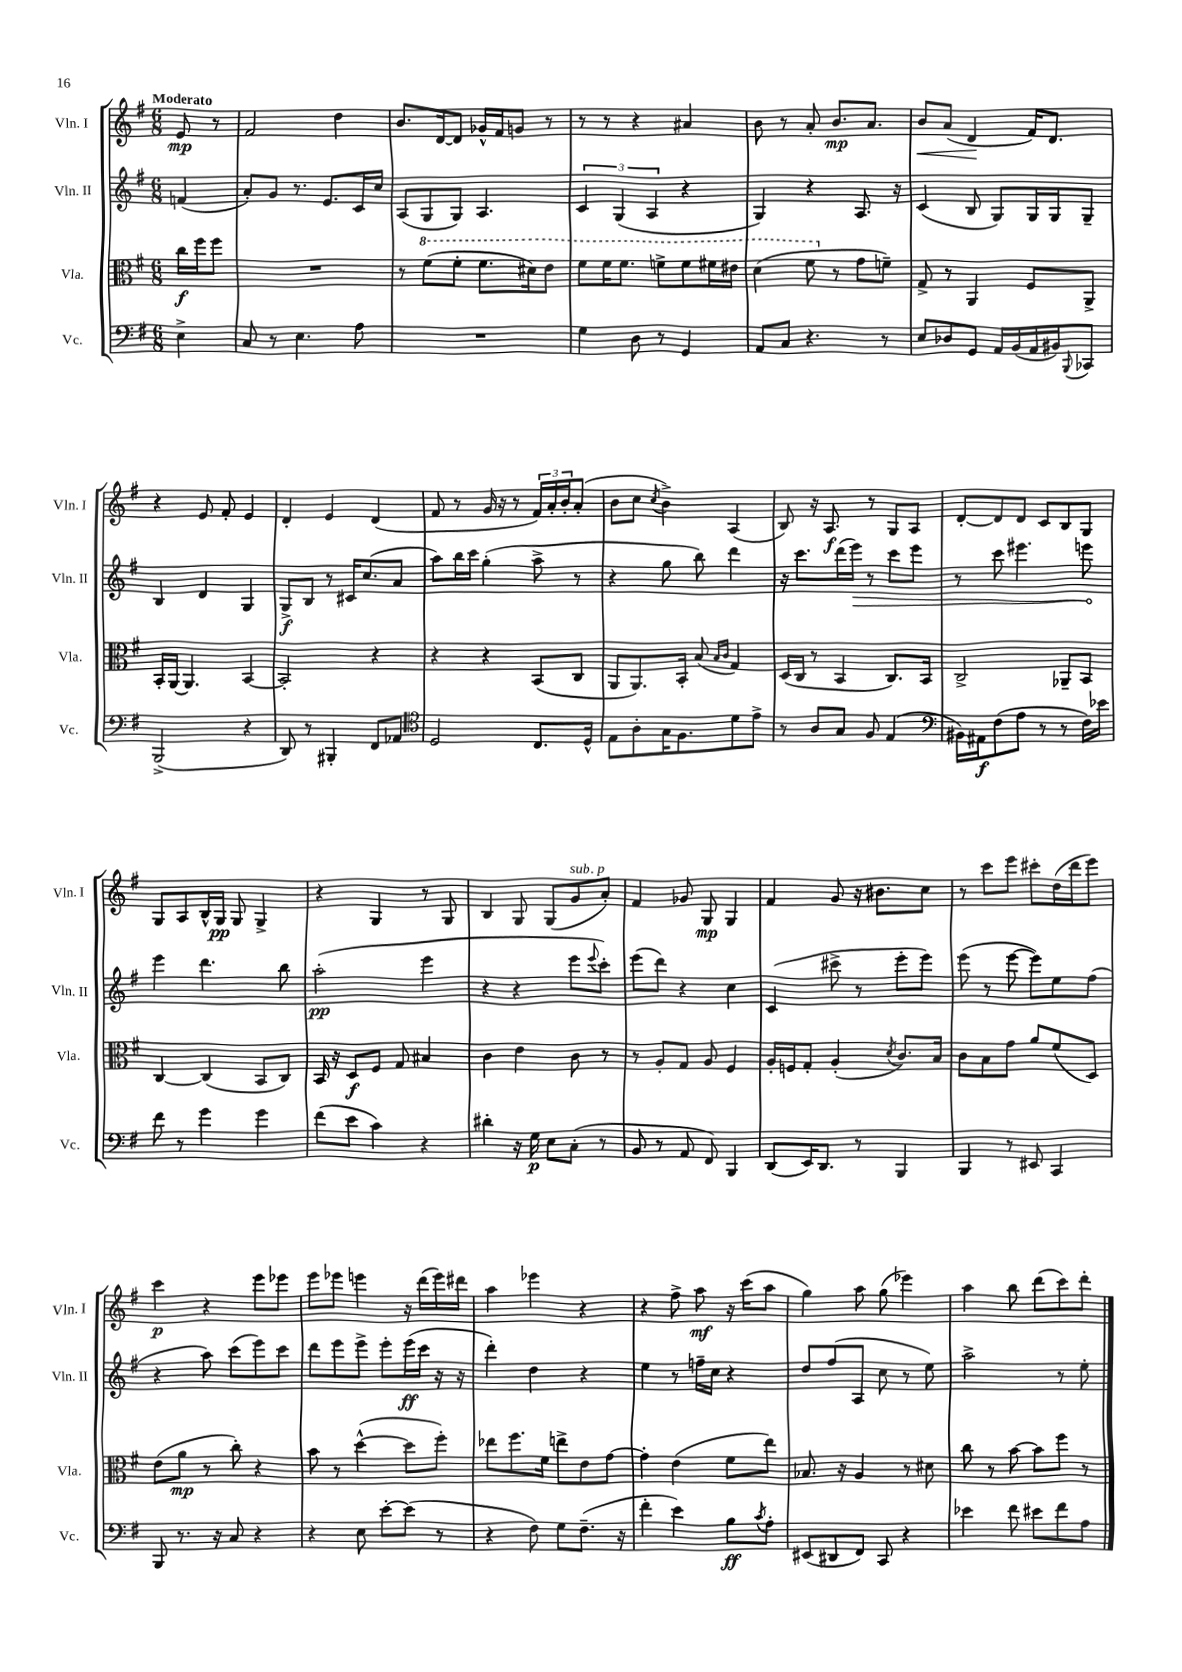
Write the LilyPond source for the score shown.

<<
\new StaffGroup <<
\new Staff = "s0" \with { instrumentName = "Vln. I" shortInstrumentName = "Vln. I" } {
    \clef treble \key g \major \numericTimeSignature \time 6/8 \partial 4 \tempo "Moderato"
    e'8\mp r8 |
    fis'2 d''4 |
    b'8. d'16~ d'8 ges'16-^ fis'16 g'8 r8 |
    r8 r8 r4 ais'4 |
    b'8 r8 a'8-. b'8.\mp a'8. |
    b'8\< a'8( d'4\! fis'16) d'8. |
    r4 e'8 fis'8-. e'4 |
    d'4-. e'4 d'4( |
    fis'8 r8 g'16 r16 r8 \tuplet 3/2 { fis'16) a'16-. b'16-. } a'8-.( |
    b'8 c''8 \acciaccatura { c''8 } b'4->) a4( |
    b8) r16 a8.\f r8 g8 a8 |
    d'8~-. d'8 d'8 c'8 b8 g8 |
    g8 a8 b16-^ g16\pp g8 g4-> |
    r4 g4 r8 g8 |
    b4 g8 g8( g'8^\markup { \italic "sub. p" } a'8-.) |
    fis'4 ges'8 g8\mp g4 |
    fis'4 g'8 r16 bis'8. c''8 |
    r8 c'''8 e'''8 cis'''8-. d''16( d'''16 e'''8) |
    c'''4\p r4 e'''8 ees'''8 |
    e'''8 ees'''8 e'''4 r16 d'''16( e'''16) dis'''16 |
    a''4 ees'''4 r4 |
    r4 fis''8-> a''8\mf r16 c'''16( a''8 |
    g''4) a''8 g''8( ees'''4) |
    a''4 b''8 d'''8( c'''8) d'''8-. \bar "|." |
}
\new Staff = "s1" \with { instrumentName = "Vln. II" shortInstrumentName = "Vln. II" } {
    \clef treble \key g \major \numericTimeSignature \time 6/8 \partial 4
    f'4( |
    a'8-.) g'8 r8. e'8. c'16 c''16 |
    a8( g8 g8) a4. |
    \tuplet 3/2 { c'4 g4( a4 } r4 |
    g4) r4 a8. r16 |
    c'4( b8 g8) g16 g16 g8-- |
    b4 d'4 g4 |
    g8->\f b8 r8 cis'16 c''8.( a'8 |
    a''8) b''16 c'''16 g''4-.( a''8-> r8 |
    r4 g''8 b''8) d'''4 |
    r16 c'''8. d'''16( \once \override Hairpin.circled-tip = ##t e'''16\>) r8 c'''8 e'''8 |
    r8 c'''8 eis'''4. e'''8\! |
    e'''4 d'''4. b''8 |
    a''2-.\pp( e'''4 |
    r4 r4 e'''8 \appoggiatura { e'''8 } c'''8-.) |
    e'''8( d'''8) r4 c''4 |
    c'4( cis'''8-> r8 e'''8-. e'''8) |
    e'''8( r8 e'''8~ e'''8) e''8 fis''8( |
    r4 a''8) c'''8( e'''8) c'''8 |
    d'''8 e'''8 e'''8-> e'''8-. e'''16\ff( c'''16 r16 r16 |
    d'''4-.) d''4 r4 |
    e''4 r8 f''16-- c''16 r4 |
    d''8 fis''8( a8 c''8 r8 e''8) |
    a''2-> r8 e''8-. \bar "|." |
}
\new Staff = "s2" \with { instrumentName = "Vla." shortInstrumentName = "Vla." } {
    \clef alto \key g \major \numericTimeSignature \time 6/8 \partial 4
    c''16\f fis''16 fis''8 |
    R2. |
    r8 \ottava #1 fis''8( fis''8-. fis''8. dis''16) e''8 |
    fis''8 fis''16 fis''8. f''8-> f''8 fis''16 eis''16 |
    d''4( fis''8 \ottava #0 r8 g'8 f'8--) |
    g8-> r8 a,4 fis8 a,8-> |
    b,16-. a,16~ a,4. b,4~ |
    b,2-. r4 |
    r4 r4 b,8( c8 |
    a,8 a,8.) b,16-. b8( \grace { b16 c'16 } g4) |
    d16( c16 r8 b,4 c8.) b,16 |
    c2-> aes,8-- b,8 |
    c4~ c4( b,8 c8) |
    b,16 r16 d8\f fis8 g8 bis4 |
    c'4 e'4 c'8 r8 |
    r8 a8-. g8 a8 fis4 |
    a16-. f16 g8-. a4-.( \acciaccatura { d'8 } c'8.) b16 |
    c'8 b8 g'8 a'8 fis'8( d8) |
    e'8( a'8\mp r8 c''8-.) r4 |
    b'8 r8 d''4~-^( d''8 fis''8-.) |
    ees''8 fis''8. fis'16 e''8-> e'8 g'8~ |
    g'4-. e'4( fis'8 e''8) |
    bes8. r16 a4 r8 dis'8 |
    c''8 r8 b'8~ b'8 fis''8 r8 \bar "|." |
}
\new Staff = "s3" \with { instrumentName = "Vc." shortInstrumentName = "Vc." } {
    \clef bass \key g \major \numericTimeSignature \time 6/8 \partial 4
    e4-> |
    c8 r8 e4. a8 |
    R2. |
    g4 d8 r8 g,4 |
    a,8 c8 r4. r8 |
    e8 des8 g,8 a,16 b,16( a,16 bis,16) \appoggiatura { b,,8 } ces,8 |
    b,,2->( r4 |
    d,8) r8 bis,,4-. fis,8 aes,8 |
    \clef tenor d2 c8. d16-^ |
    e8 a8-. g16 fis8. d'8 e'8-> |
    r8 a8 g8 fis8 e4( |
    \clef bass bis,16) ais,16\f fis8( a8 r8 r8 fis16) ees'16 |
    fis'8 r8 g'4 g'4 |
    fis'8( e'8 c'4) r4 |
    dis'4-. r16 g16\p e8 c8-.( r8 |
    b,8 r8 a,8 fis,8) b,,4 |
    d,8( e,16) d,8. r8 b,,4 |
    b,,4 r8 eis,8 c,4 |
    b,,8 r8. r16 c8 r4 |
    r4 e8 e'8~-. e'8( r8 |
    r4 fis8) g8 fis8.--( r16 |
    fis'4-. e'4) b8\ff \acciaccatura { c'8 } a8-. |
    eis,8( dis,8 fis,8) c,8 r4 |
    ees'4 fis'8 eis'8 fis'8 a8 \bar "|." |
}
>>
>>
\layout { \context { \Score \remove "Bar_number_engraver" } }
